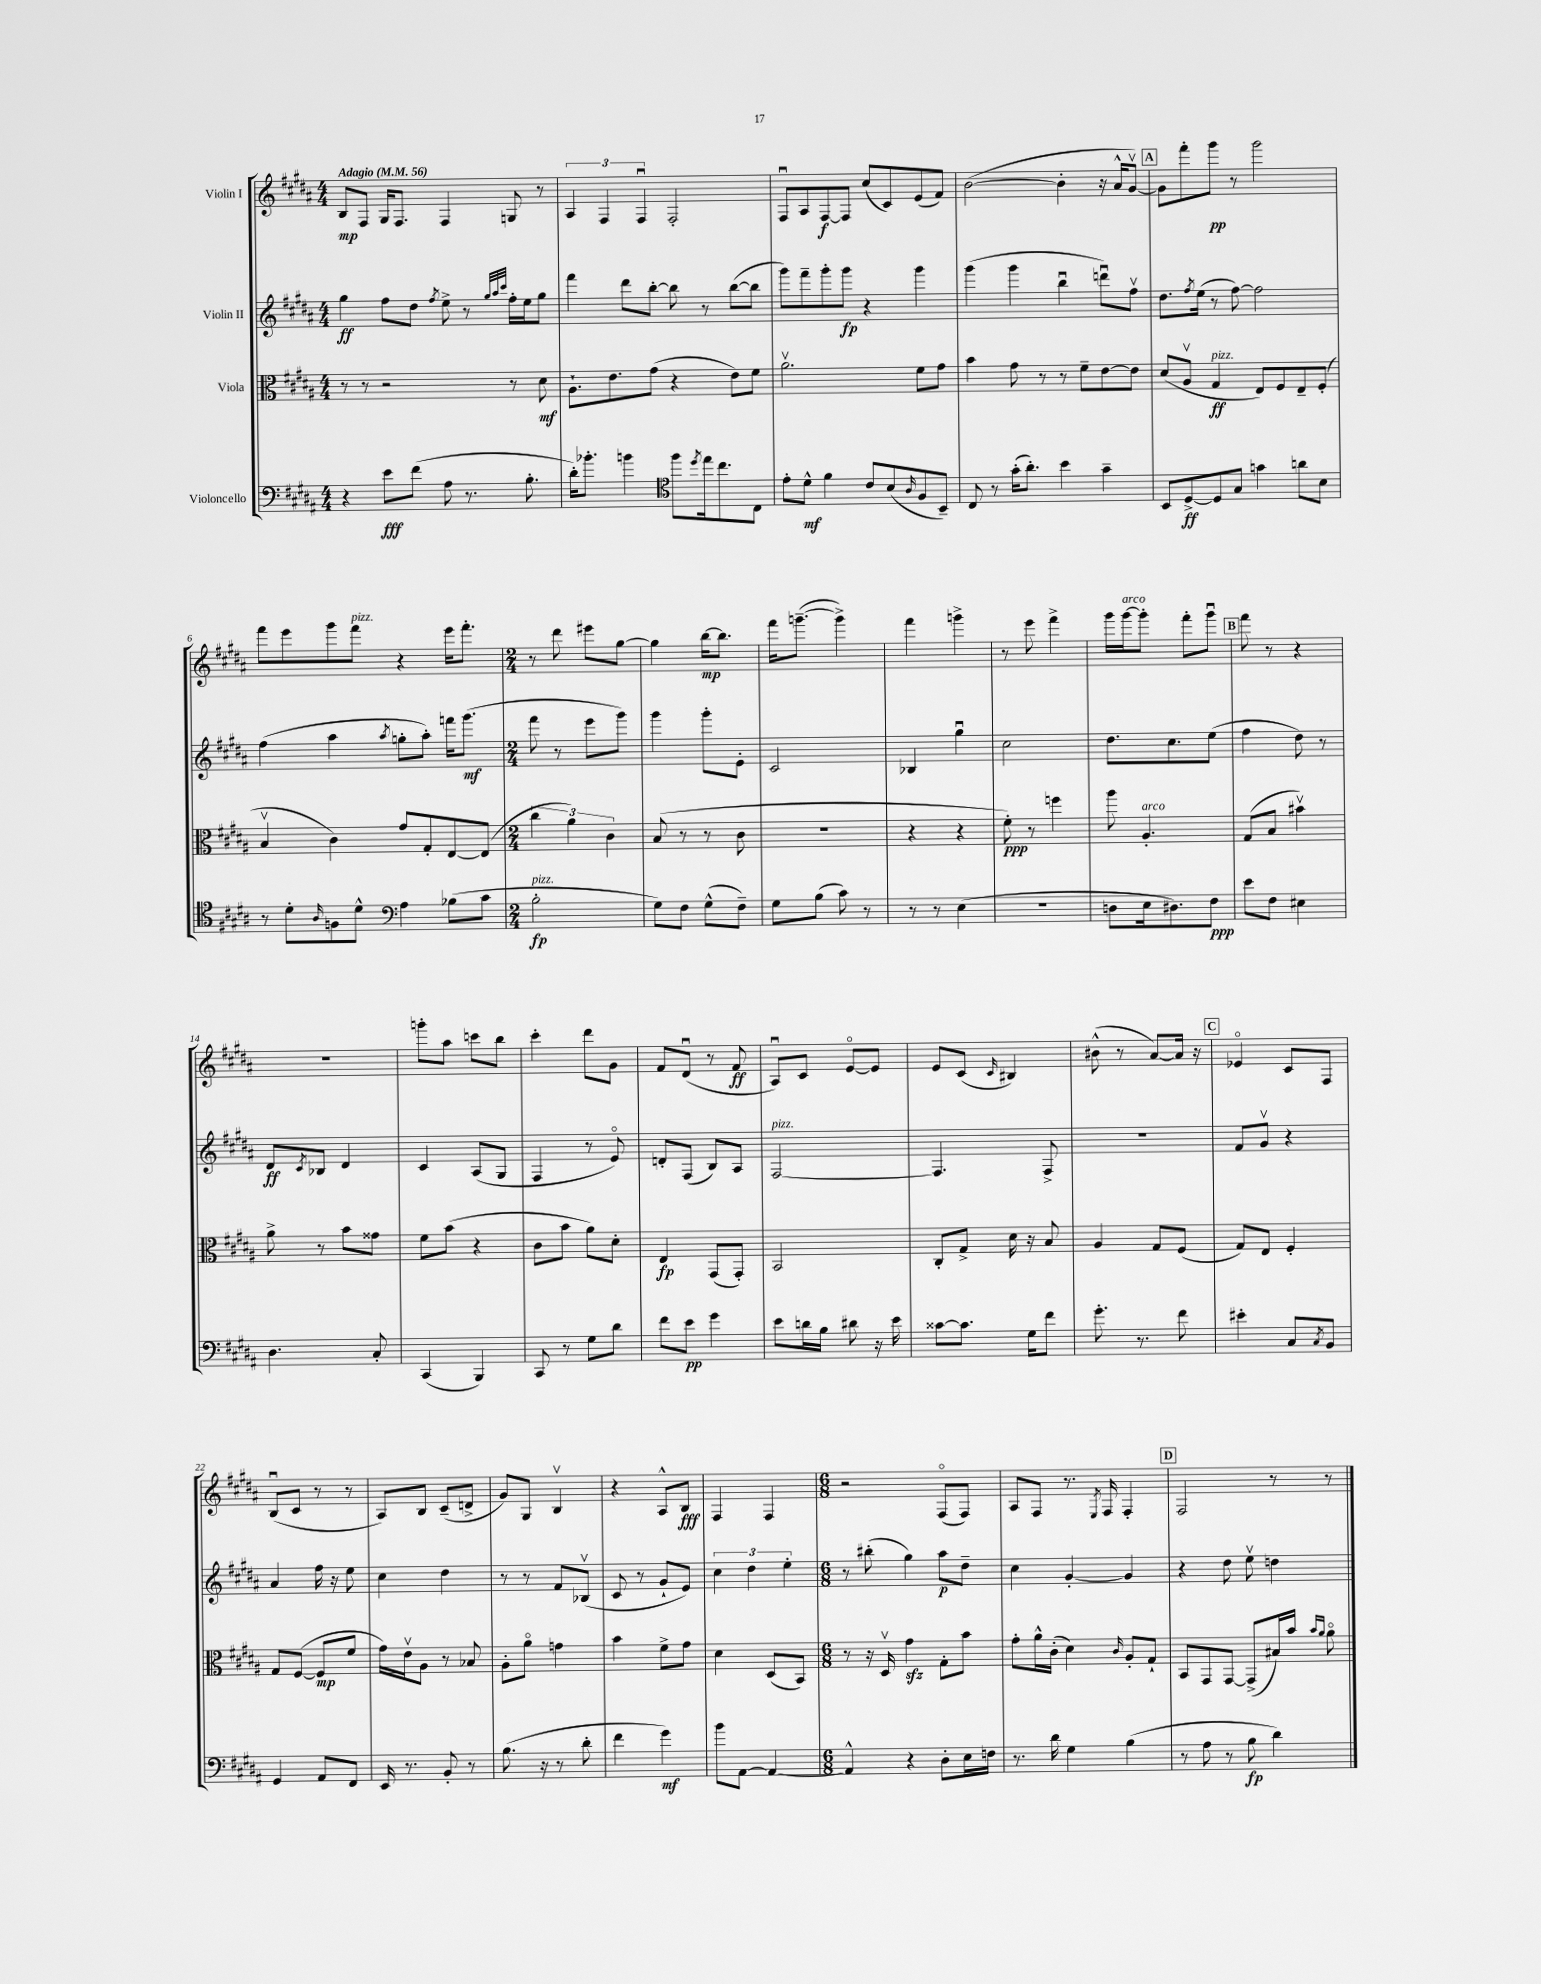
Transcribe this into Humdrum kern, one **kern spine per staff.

**kern	**dynam	**kern	**dynam	**kern	**dynam	**kern	**dynam
*part4	*part4	*part3	*part3	*part2	*part2	*part1	*part1
*staff4	*staff4	*staff3	*staff3	*staff2	*staff2	*staff1	*staff1
*I"Violoncello	*	*I"Viola	*	*I"Violin II	*	*I"Violin I	*
*clefF4	*	*clefC3	*	*clefG2	*	*clefG2	*
*k[f#c#g#d#a#]	*	*k[f#c#g#d#a#]	*	*k[f#c#g#d#a#]	*	*k[f#c#g#d#a#]	*
*M4/4	*	*M4/4	*	*M4/4	*	*M4/4	*
*MM56	*	*MM56	*	*MM56	*	*MM56	*
=1	=1	=1	=1	=1	=1	=1	=1
!	!	!	!	!	!	!LO:TX:a:B:t=Adagio	!
4r	.	8r	.	4gg#\	ff	8B/L	mp
.	.	8r	.	.	.	8F#/J	.
8e\L	fff	2r	.	8ff#\L	.	16G#/KL	.
.	.	.	.	.	.	8.F#/J	.
(8f#\J	.	.	.	8dd#\J	.	.	.
.	.	.	.	8qff#/	.	.	.
8A#\	.	.	.	8ee^\	.	4F#/	.
8.r	.	.	.	8r	.	.	.
.	.	.	.	32qqgg#/LLL	.	.	.
.	.	.	.	32qqaa#/	.	.	.
.	.	.	.	32qqccc#/JJJ	.	.	.
.	.	8r	.	16ff#'\LL	.	8Gn/	.
8.B'\	.	.	.	16ee\J	.	.	.
.	.	8d#\	mf	8gg#\J	.	8r	.
=2	=2	=2	=2	=2	=2	=2	=2
16d#'\KL)	.	8.A#`\L	.	4fff#\	.	6A#/	.
8.b-X'\J	.	.	.	.	.	.	.
.	.	.	.	.	.	6F#/	.
.	.	8.e\	.	.	.	.	.
4bn\	.	.	.	8ddd#\L	.	.	.
.	.	.	.	.	.	6F#u/	.
.	.	(8g#\J	.	[8bb'\J	.	.	.
*clefC4	*	*	*	*	*	*	*
8ff#\L	.	4r	.	8bb\]	.	2F#'/	.
8qdd#/	.	.	.	.	.	.	.
16ee\k	.	.	.	8r	.	.	.
8.cc#\	.	.	.	.	.	.	.
.	.	8e\L)	.	([8bb\L	.	.	.
8C#\J	.	8f#\J	.	8bb\J]	.	.	.
=3	=3	=3	=3	=3	=3	=3	=3
8e'\L	.	2.a#v\	.	8ggg#\L)	.	8F#u/L	.
8d#^^\J	mf	.	.	8fff#~\	.	8A#/	.
4f#\	.	.	.	8ggg#'\	.	[8F#/	f
.	.	.	.	8ggg#\J	fp	8F#/J]	.
8c#/L	.	.	.	4r	.	(8cc#/L	.
(8B/	.	.	.	.	.	8c#/)	.
16qqA#/	.	.	.	.	.	.	.
8F#/	.	8f#\L	.	4ggg#\	.	(8e/	.
8BB~/J)	.	8g#\J	.	.	.	8f#/J)	.
=4	=4	=4	=4	=4	=4	=4	=4
8C#/	.	4b\	.	(4ggg#\	.	([2b\	.
8r	.	.	.	.	.	.	.
(16g#'\KL	.	8g#\	.	4ggg#\	.	.	.
8.a#'\J)	.	.	.	.	.	.	.
.	.	8r	.	.	.	.	.
4b\	.	8r	.	4bbu\	.	4b'\]	.
.	.	8f#~\L	.	.	.	.	.
4g#~\	.	[8e\	.	8dddnu\L)	.	16r	.
.	.	.	.	.	.	16a#^^/KL	.
.	.	8e\J]	.	8ff#v\J	.	[8g#v/J)	.
!!LO:REH:place=s1:t=A
=5	=5	=5	=5	=5	=5	=5	=5
8BB/L	.	(8d#/L	.	8.dd#\L	.	8g#\L]	.
[8D#^/	ff	8A#v/J	.	.	.	8fff#'\	.
.	.	.	.	8qff#/	.	.	.
.	.	.	.	(16ee\Jk	.	.	.
!	!	!LO:TX:a:i:t=pizz.	!	!	!	!	!
8D#/]	.	4G#/	ff	8r	.	8ggg#\J	pp
8G#/J	.	.	.	[8ff#\)	.	8r	.
4gn\	.	8E/L)	.	2ff#\]	.	2ggg#\	.
.	.	8F#/	.	.	.	.	.
8an\L	.	8E~/	.	.	.	.	.
8B\J	.	(8F#'/J	.	.	.	.	.
!!LO:LB:g=z
=6	=6	=6	=6	=6	=6	=6	=6
8r	.	4Bv/	.	(4ff#\	.	8fff#\L	.
8d#'\L	.	.	.	.	.	8eee\	.
16qqA#/	.	.	.	.	.	.	.
8Fn\	.	4c#\)	.	4aa#\	.	8ggg#\	.
!	!	!	!	!	!	!LO:TX:a:i:t=pizz.	!
8d#^^\J	.	.	.	.	.	8fff#\J	.
*clefF4	*	*	*	*	*	*	*
.	.	.	.	8qaa#/	.	.	.
4A#\	.	8g#/L	.	8ggn'\L	.	4r	.
.	.	8G#'/	.	8aa#'\J)	.	.	.
(8B-X\L	.	[8E/	.	16fffn\KL	.	16eee\KL	.
.	.	.	.	(8.ggg#\J	mf	8.fff#'\J	.
8c#\J	.	(8E/J]	.	.	.	.	.
=7	=7	=7	=7	=7	=7	=7	=7
*M2/4	*	*M2/4	*	*M2/4	*	*M2/4	*
!LO:TX:a:i:t=pizz.	!	!	!	!	!	!	!
2B'\	fp	6cc#\	.	8fff#\	.	8r	.
.	.	.	.	8r	.	8ddd#\	.
.	.	6a#\)	.	.	.	.	.
.	.	.	.	8eee\L	.	8eee#X\L	.
.	.	6c#\	.	.	.	.	.
.	.	.	.	8ggg#\J)	.	[8gg#\J	.
=8	=8	=8	=8	=8	=8	=8	=8
8G#\L)	.	(8B/	.	4ggg#\	.	4gg#\]	.
8F#\J	.	8r	.	.	.	.	.
(8G#^^\L	.	8r	.	8ggg#'\L	.	[16bb\KL	mp
.	.	.	.	.	.	8.bb\J]	.
8F#~\J)	.	8c#\	.	8e'\J	.	.	.
=9	=9	=9	=9	=9	=9	=9	=9
8G#\L	.	2r	.	2c#/	.	16fff#\KL	.
.	.	.	.	.	.	([8.gggn~\J	.
(8B\J	.	.	.	.	.	.	.
8c#\)	.	.	.	.	.	4ggg^\])	.
8r	.	.	.	.	.	.	.
=10	=10	=10	=10	=10	=10	=10	=10
8r	.	4r	.	4B-X/	.	4fff#\	.
8r	.	.	.	.	.	.	.
(4E\	.	4r	.	4gg#u\	.	4gggn^\	.
=11	=11	=11	=11	=11	=11	=11	=11
2r	.	8f#'\)	ppp	2cc#\	.	8r	.
.	.	8r	.	.	.	8eee\	.
.	.	4ffn\	.	.	.	4fff#^\	.
=12	=12	=12	=12	=12	=12	=12	=12
8Dn\L	.	8aa#\	.	8.dd#\L	.	16ggg#\LL	.
!	!	!	!	!	!	!LO:TX:a:i:t=arco	!
.	.	.	.	.	.	[16ggg#\J	.
!	!	!LO:TX:a:i:t=arco	!	!	!	!	!
16E\k	.	4.A#'/	.	.	.	8ggg#'\J]	.
8.D#X\)	.	.	.	8.cc#\	.	.	.
.	.	.	.	.	.	8fff#'\L	.
8F#\J	ppp	.	.	(8ee\J	.	8ggg#u\J	.
!!LO:REH:place=s1:t=B
=13	=13	=13	=13	=13	=13	=13	=13
8e\L	.	(8G#/L	.	4ff#\	.	8fff#\	.
8F#\J	.	8B/J	.	.	.	8r	.
4E#X\	.	4b#Xv\)	.	8dd#\)	.	4r	.
.	.	.	.	8r	.	.	.
!!LO:LB:g=z
=14	=14	=14	=14	=14	=14	=14	=14
4.D#\	.	8a#^\	.	8d#/L	ff	2r	.
.	.	.	.	8qc#/	.	.	.
.	.	8r	.	8B-X/J	.	.	.
.	.	8b\L	.	4d#/	.	.	.
8C#'/	.	8g##X\J	.	.	.	.	.
=15	=15	=15	=15	=15	=15	=15	=15
(4CC#/	.	8f#\L	.	4c#/	.	8gggn'\L	.
.	.	(8b\J	.	.	.	8aa#\J	.
4BBB/)	.	4r	.	(8A#/L	.	8cccn\L	.
.	.	.	.	8G#/J	.	8bb\J	.
=16	=16	=16	=16	=16	=16	=16	=16
8CC#/	.	8c#\L	.	4F#/	.	4ccc#'\	.
8r	.	8b\J	.	.	.	.	.
8G#\L	.	8a#\L)	.	8r	.	8ddd#\L	.
8d#\J	.	8d#'\J	.	8e/)	.	8g#\J	.
=17	=17	=17	=17	=17	=17	=17	=17
8f#\L	.	4E/	fp	8dn'/L	.	8f#/L	.
8e\J	pp	.	.	(8F#/J	.	(8d#u/J	.
4g#\	.	(8GG#/L	.	8B/L)	.	8r	.
.	.	8GG#'/J)	.	8A#/J	.	8f#/	ff
=18	=18	=18	=18	=18	=18	=18	=18
!	!	!	!	!LO:TX:a:i:t=pizz.	!	!	!
8e\L	.	2BB/	.	[2F#/	.	8A#u/L)	.
16dn\L	.	.	.	.	.	8c#/J	.
16B\JJ	.	.	.	.	.	.	.
8d#X\	.	.	.	.	.	[8e/L	.
16r	.	.	.	.	.	8e/J]	.
16e\	.	.	.	.	.	.	.
=19	=19	=19	=19	=19	=19	=19	=19
[8c##X\L	.	8C#'/L	.	4.F#/]	.	8e/L	.
8.c##\J]	.	8G#^/J	.	.	.	(8c#/J	.
.	.	.	.	.	.	16qqc#/	.
.	.	16d#\	.	.	.	4B#X/)	.
16G#\KL	.	16r	.	.	.	.	.
8f#\J	.	8B/	.	8F#^/	.	.	.
=20	=20	=20	=20	=20	=20	=20	=20
8.g#'\	.	4A#/	.	2r	.	(8b#X^^\	.
.	.	.	.	.	.	8r	.
8.r	.	.	.	.	.	.	.
.	.	8G#/L	.	.	.	[8a#/L)	.
8f#\	.	(8F#/J	.	.	.	16a#/Jk]	.
.	.	.	.	.	.	16r	.
!!LO:REH:place=s1:t=C
=21	=21	=21	=21	=21	=21	=21	=21
4e#X'\	.	8G#/L)	.	8f#/L	.	4e-X/	.
.	.	8E/J	.	8g#v/J	.	.	.
8C#/L	.	4F#'/	.	4r	.	8c#/L	.
8qC#/	.	.	.	.	.	.	.
8BB/J	.	.	.	.	.	8F#/J	.
!!LO:LB:g=z
=22	=22	=22	=22	=22	=22	=22	=22
4GG#/	.	8G#/L	.	4a#/	.	(8Bu/L	.
.	.	([8F#/J	.	.	.	8c#/J	.
8AA#/L	.	8F#/L]	mp	16ff#\	.	8r	.
.	.	.	.	16r	.	.	.
8FF#/J	.	8f#/J	.	8ee\	.	8r	.
=23	=23	=23	=23	=23	=23	=23	=23
16EE/	.	16g#\LL)	.	4cc#\	.	8A#/L)	.
8.r	.	16ev\J	.	.	.	.	.
.	.	8A#\J	.	.	.	8B/J	.
8BB'/	.	8r	.	4dd#\	.	(8c#~/L	.
8r	.	8B-X/	.	.	.	8dn^/J	.
=24	=24	=24	=24	=24	=24	=24	=24
(8.B\	.	8A#'\L	.	8r	.	8g#/L)	.
.	.	8a#\J	.	8r	.	8G#/J	.
16r	.	.	.	.	.	.	.
8r	.	4gn\	.	8f#/L	.	4Bv/	.
8d#'\	.	.	.	(8B-Xv/J	.	.	.
=25	=25	=25	=25	=25	=25	=25	=25
4f#\	.	4b\	.	8c#/	.	4r	.
.	.	.	.	8r	.	.	.
4g#\)	mf	8f#^\L	.	8g#`/L	.	8A#^^/L	.
.	.	8g#\J	.	8e/J)	.	8B/J	fff
=26	=26	=26	=26	=26	=26	=26	=26
8b\L	.	4d#\	.	6cc#\	.	4F#/	.
[8AA#\J	.	.	.	.	.	.	.
.	.	.	.	6dd#\	.	.	.
4AA#/_	.	(8D#/L	.	.	.	4F#/	.
.	.	.	.	6ee'\	.	.	.
.	.	8BB/J)	.	.	.	.	.
=27	=27	=27	=27	=27	=27	=27	=27
*M6/8	*	*M6/8	*	*M6/8	*	*M6/8	*
4AA#^^/]	.	8r	.	8r	.	2r	.
.	.	16r	.	(8bb#X'\	.	.	.
.	.	16D#v/	.	.	.	.	.
4r	.	4g#zz\	.	4gg#\)	.	.	.
8D#'\L	.	8G#'\L	.	8aa#\L	p	(8F#/L	.
16E\L	.	8b\J	.	8dd#~\J	.	8F#/J)	.
16Fn\JJ	.	.	.	.	.	.	.
=28	=28	=28	=28	=28	=28	=28	=28
8.r	.	8g#'\L	.	4cc#\	.	8A#/L	.
.	.	16a#^^\L	.	.	.	8F#/J	.
16d#\	.	(16c#'\JJ	.	.	.	.	.
4G#\	.	4d#\)	.	[4g#'/	.	8.r	.
.	.	.	.	.	.	8qE/	.
.	.	.	.	.	.	16F#/	.
.	.	16qqc#/	.	.	.	.	.
(4B\	.	8A#'/L	.	4g#/]	.	4F#'/	.
.	.	8G#`/J	.	.	.	.	.
!!LO:REH:place=s1:t=D
=29	=29	=29	=29	=29	=29	=29	=29
8r	.	8BB/L	.	4r	.	2F#/	.
8A#\	.	8GG#/	.	.	.	.	.
8r	.	[8GG#/J	.	8dd#\	.	.	.
8B\	fp	(8GG#^/L]	.	8eev\	.	.	.
4d#\)	.	16B#X/L)	.	4ddn\	.	8r	.
.	.	16b/JJ	.	.	.	.	.
.	.	16qqb/LL	.	.	.	.	.
.	.	16qqa#/JJ	.	.	.	.	.
.	.	8a#\	.	.	.	8r	.
==	==	==	==	==	==	==	==
*-	*-	*-	*-	*-	*-	*-	*-
